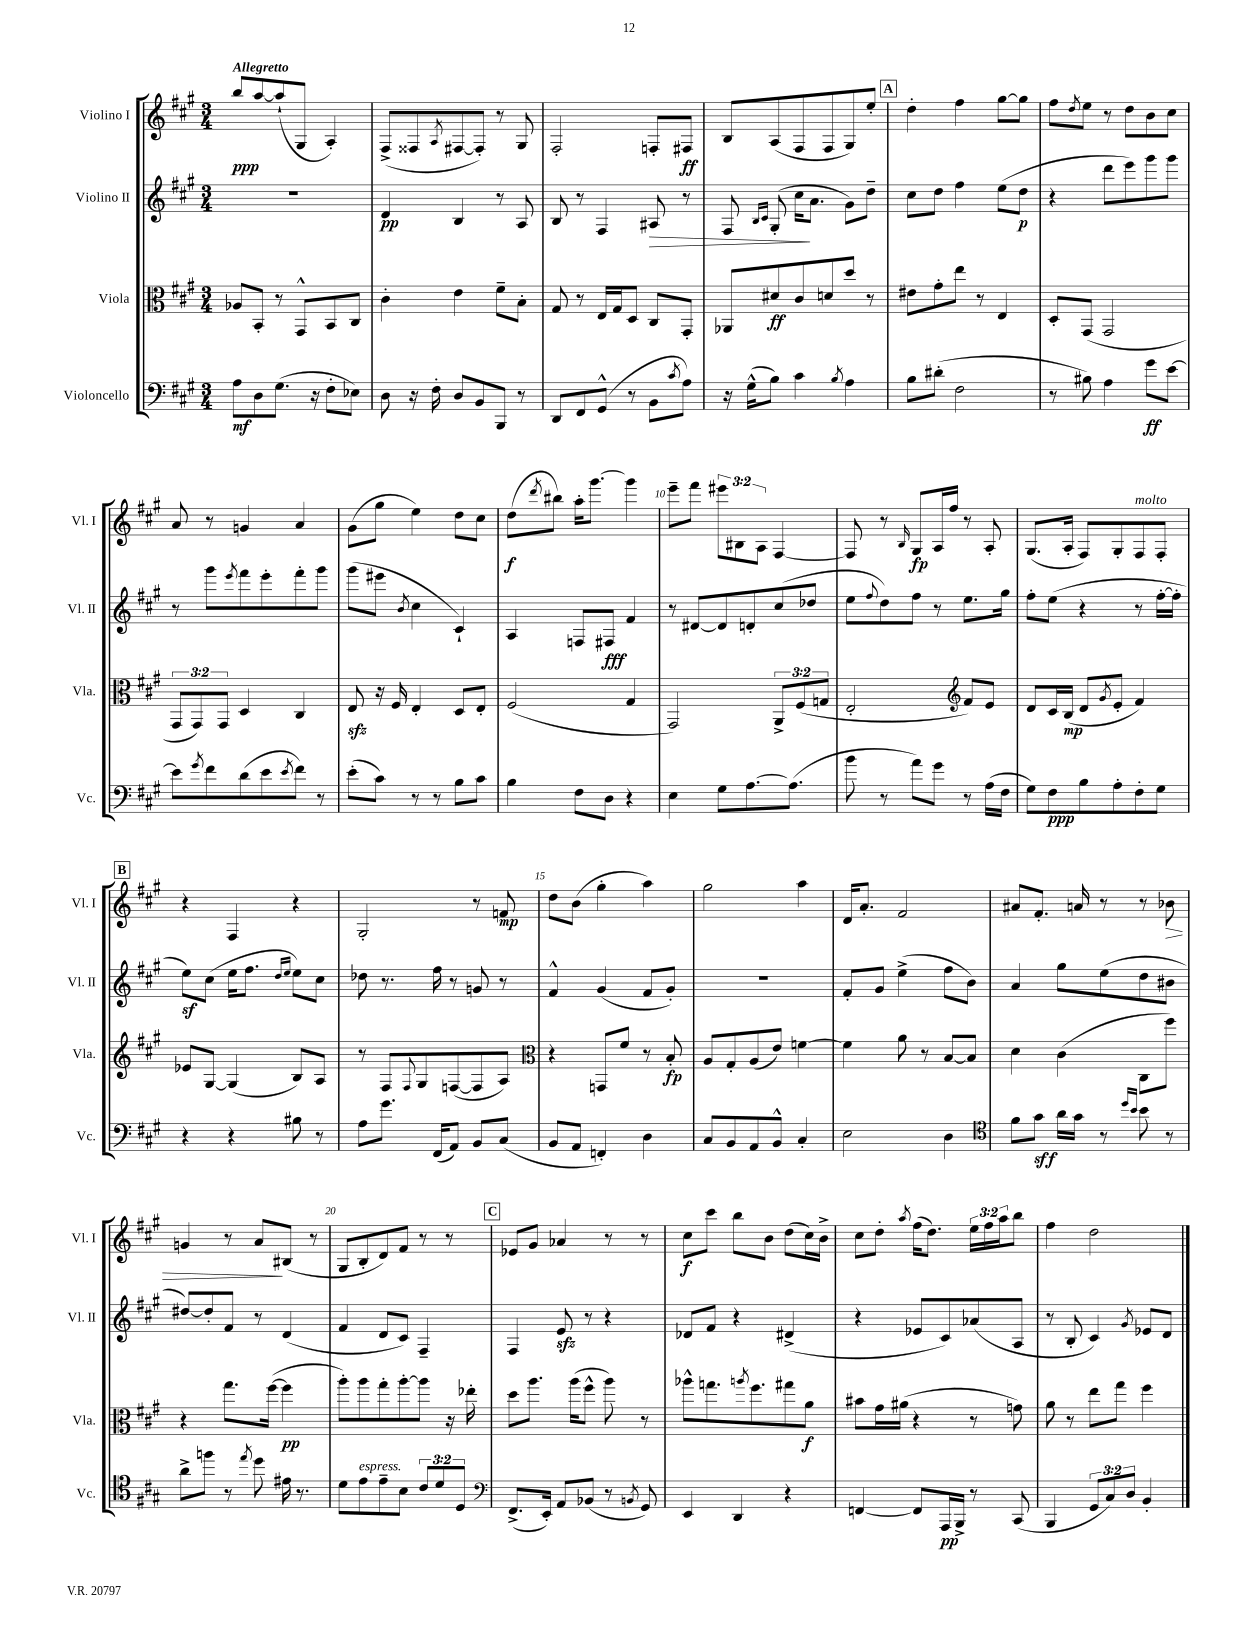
<<
\new StaffGroup <<
\new Staff = "s0" \with { instrumentName = "Violino I" shortInstrumentName = "Vl. I" } {
    \clef treble \key a \major \numericTimeSignature \time 3/4 \override Staff.TupletNumber.text = #tuplet-number::calc-fraction-text \tempo "Allegretto"
    b''8\ppp a''8~ a''8-!( gis8 a4-.) |
    fis8->( fisis8 \acciaccatura { a8 } fis8~ fis8-.) r8 gis8 |
    fis2-. f8-. fis8\ff |
    b8 a8( fis8 fis8 gis8) e''8-. |
    \mark \markup { \box "A" } d''4-. fis''4 gis''8~ gis''8 |
    fis''8 \acciaccatura { d''8 } e''8 r8 d''8 b'8 cis''8 |
    a'8 r8 g'4 a'4 |
    gis'8( gis''8 e''4) d''8 cis''8 |
    d''8\f( \acciaccatura { d'''8 } bis''8) a''16-. gis'''8.~ gis'''4 |
    e'''8-- fis'''8 \tuplet 3/2 { eis'''8 bis8 a8 } fis4~ |
    fis8 r8 \grace { b16 } gis8\fp a16 fis''16 r8 a8-. |
    gis8.( a16-. fis8) gis8-. fis8^\markup { \italic "molto" } fis8-. |
    \mark \markup { \box "B" } r4 fis4 r4 |
    gis2-. r8 f'8\mp |
    d''8 b'8( gis''4-. a''4) |
    gis''2 a''4 |
    d'16 a'8.-. fis'2 |
    ais'8 fis'8.-. a'16 r8 r8 bes'8\> |
    g'4 r8 a'8\! bis8( r8 |
    gis8 b8-. d'8) fis'8 r8 r8 |
    \mark \markup { \box "C" } ees'8 gis'8 aes'4 r8 r8 |
    cis''8\f cis'''8 b''8 b'8 d''8( cis''16) b'16-> |
    cis''8 d''8-. \acciaccatura { a''8 } fis''16( d''8.) \tuplet 3/2 { e''16 fis''16 a''16 } b''8 |
    fis''4 d''2 \bar "|." |
}
\new Staff = "s1" \with { instrumentName = "Violino II" shortInstrumentName = "Vl. II" } {
    \clef treble \key a \major \numericTimeSignature \time 3/4
    R2. |
    d'4\pp b4 r8 a8 |
    b8 r8 fis4 ais8\> r8 |
    fis8 \grace { b16 cis'16 } gis8-.( cis''16\! a'8. gis'8) d''8-- |
    \mark \markup { \box "A" } cis''8 d''8 fis''4 e''8( d''8\p |
    r4 d'''8 e'''8) gis'''8 gis'''8 |
    r8 gis'''8 \acciaccatura { e'''8 } fis'''8 e'''8-. fis'''8-. gis'''8 |
    gis'''8( eis'''8 \acciaccatura { b'8 } cis''4 cis'4-!) |
    a4 f8 fis8\fff fis'4 |
    r8 dis'8~ dis'8 d'8-. cis''8( des''8 |
    e''8 \appoggiatura { fis''8 } d''8) fis''8 r8 e''8. gis''16 |
    fis''8-. e''8( r4 r8 fis''16~-. fis''16-. |
    \mark \markup { \box "B" } e''8\sf) cis''8( e''16 fis''8. \grace { d''16 e''16 } e''8) cis''8 |
    des''8 r8. fis''16 r8 g'8 r8 |
    fis'4-^ gis'4( fis'8 gis'8-.) |
    r2. |
    fis'8-. gis'8 e''4->( fis''8 b'8) |
    a'4 gis''8 e''8( d''8 bis'8 |
    dis''8~) dis''8-. fis'8 r8 d'4( |
    fis'4 d'8 cis'8) fis4-- |
    \mark \markup { \box "C" } fis4 e'8\sfz r8 r4 |
    des'8 fis'8 r4 dis'4->( |
    r4 ees'8 cis'8) aes'8( a8 |
    r8 b8-. cis'4) \acciaccatura { gis'8 } ees'8 d'8 \bar "|." |
}
\new Staff = "s2" \with { instrumentName = "Viola" shortInstrumentName = "Vla." } {
    \clef alto \key a \major \numericTimeSignature \time 3/4 \override Staff.TupletNumber.text = #tuplet-number::calc-fraction-text
    aes8 b,8-. r8 gis,8-^ b,8 cis8 |
    cis'4-. e'4 fis'8-- b8-. |
    gis8 r8 e16 gis16 d8 cis8 gis,8-. |
    aes,8 dis'8\ff cis'8 d'8 d''8 r8 |
    \mark \markup { \box "A" } eis'8 gis'8-. e''8 r8 e4 |
    d8-. gis,8( gis,2 |
    \tuplet 3/2 { gis,8 gis,8) gis,8 } d4 cis4 |
    e8\sfz r16 fis16 e4-. d8 e8-. |
    fis2( gis4 |
    gis,2) \tuplet 3/2 { a,8-> fis8( g8 } |
    e2-. \clef treble fis'8) e'8 |
    d'8 cis'16 b16\mp( d'8 \acciaccatura { gis'8 } e'8-. fis'4) |
    \mark \markup { \box "B" } ees'8 gis8~ gis4( b8) a8 |
    r8 fis8 \appoggiatura { fis8 } gis8 f8~( f8 a8) |
    \clef alto r4 g,8 fis'8 r8 b8-.\fp |
    a8 gis8-. a8( e'8) f'4~ |
    f'4 a'8 r8 b8~ b8 |
    d'4 cis'4( cis8 fis''8) |
    r4 gis''8. fis''16~( fis''4\pp |
    a''8-.) a''8 gis''8-. a''8~-. a''8 r16 ees''16-. |
    \mark \markup { \box "C" } d''8 a''8. a''16( fis''8-^ a''8) r8 |
    aes''8-^ g''8. \acciaccatura { a''8 } fis''8. gis''8 a'8\f |
    bis'8 gis'16 ais'16( r4 r8 g'8) |
    a'8 r8 e''8 gis''8 fis''4 \bar "|." |
}
\new Staff = "s3" \with { instrumentName = "Violoncello" shortInstrumentName = "Vc." } {
    \clef bass \key a \major \numericTimeSignature \time 3/4 \override Staff.TupletNumber.text = #tuplet-number::calc-fraction-text
    a8\mf d8 gis8.( r16 fis8-. ees8) |
    d8 r16 fis16-. d8 b,8 b,,8 r8 |
    d,8 fis,8 gis,8-^( r8 b,8 \acciaccatura { cis'8 } a8) |
    r16 gis16-^( b8) cis'4 \acciaccatura { b8 } a4 |
    \mark \markup { \box "A" } b8 dis'8-.( fis2 |
    r8 bis8) a4 gis'8\ff e'8~ |
    e'8 \acciaccatura { gis'8 } fis'8 d'8( e'8 \acciaccatura { e'8 } fis'8) r8 |
    e'8-.( cis'8) r8 r8 b8 cis'8 |
    b4 fis8 d8 r4 |
    e4 gis8 a8.~ a8.( |
    b'8 r8 a'8) gis'8 r8 a16( fis16 |
    gis8) fis8\ppp b8 a8-. fis8-. gis8 |
    \mark \markup { \box "B" } r4 r4 bis8 r8 |
    a8 gis'8. fis,16( a,8) b,8 cis8( |
    b,8 a,8 f,4-.) d4 |
    cis8 b,8 a,8 b,8-^ cis4-. |
    e2 d4 |
    \clef tenor fis'8 gis'8\sff a'16 gis'16 r8 \grace { d''16 b'16 } b'8 r8 |
    a'8-> f''8 r8 \acciaccatura { e''8 } d''8 eis'16 r8. |
    d'8 e'8^\markup { \italic "espress." } e'8-- b8 \tuplet 3/2 { cis'8 d'8 d8 } |
    \mark \markup { \box "C" } \clef bass fis,8.->( e,16-.) a,8 bes,8( r8 \acciaccatura { b,8 } gis,8) |
    e,4 d,4 r4 |
    f,4~ f,8 a,,16\pp b,,16-> r8 cis,8( |
    b,,4 \tuplet 3/2 { gis,8 cis8) d8 } b,4-. \bar "|." |
}
>>
>>
\layout { \context { \Score \override BarNumber.break-visibility = ##(#f #t #t) barNumberVisibility = #(every-nth-bar-number-visible 5) } }
